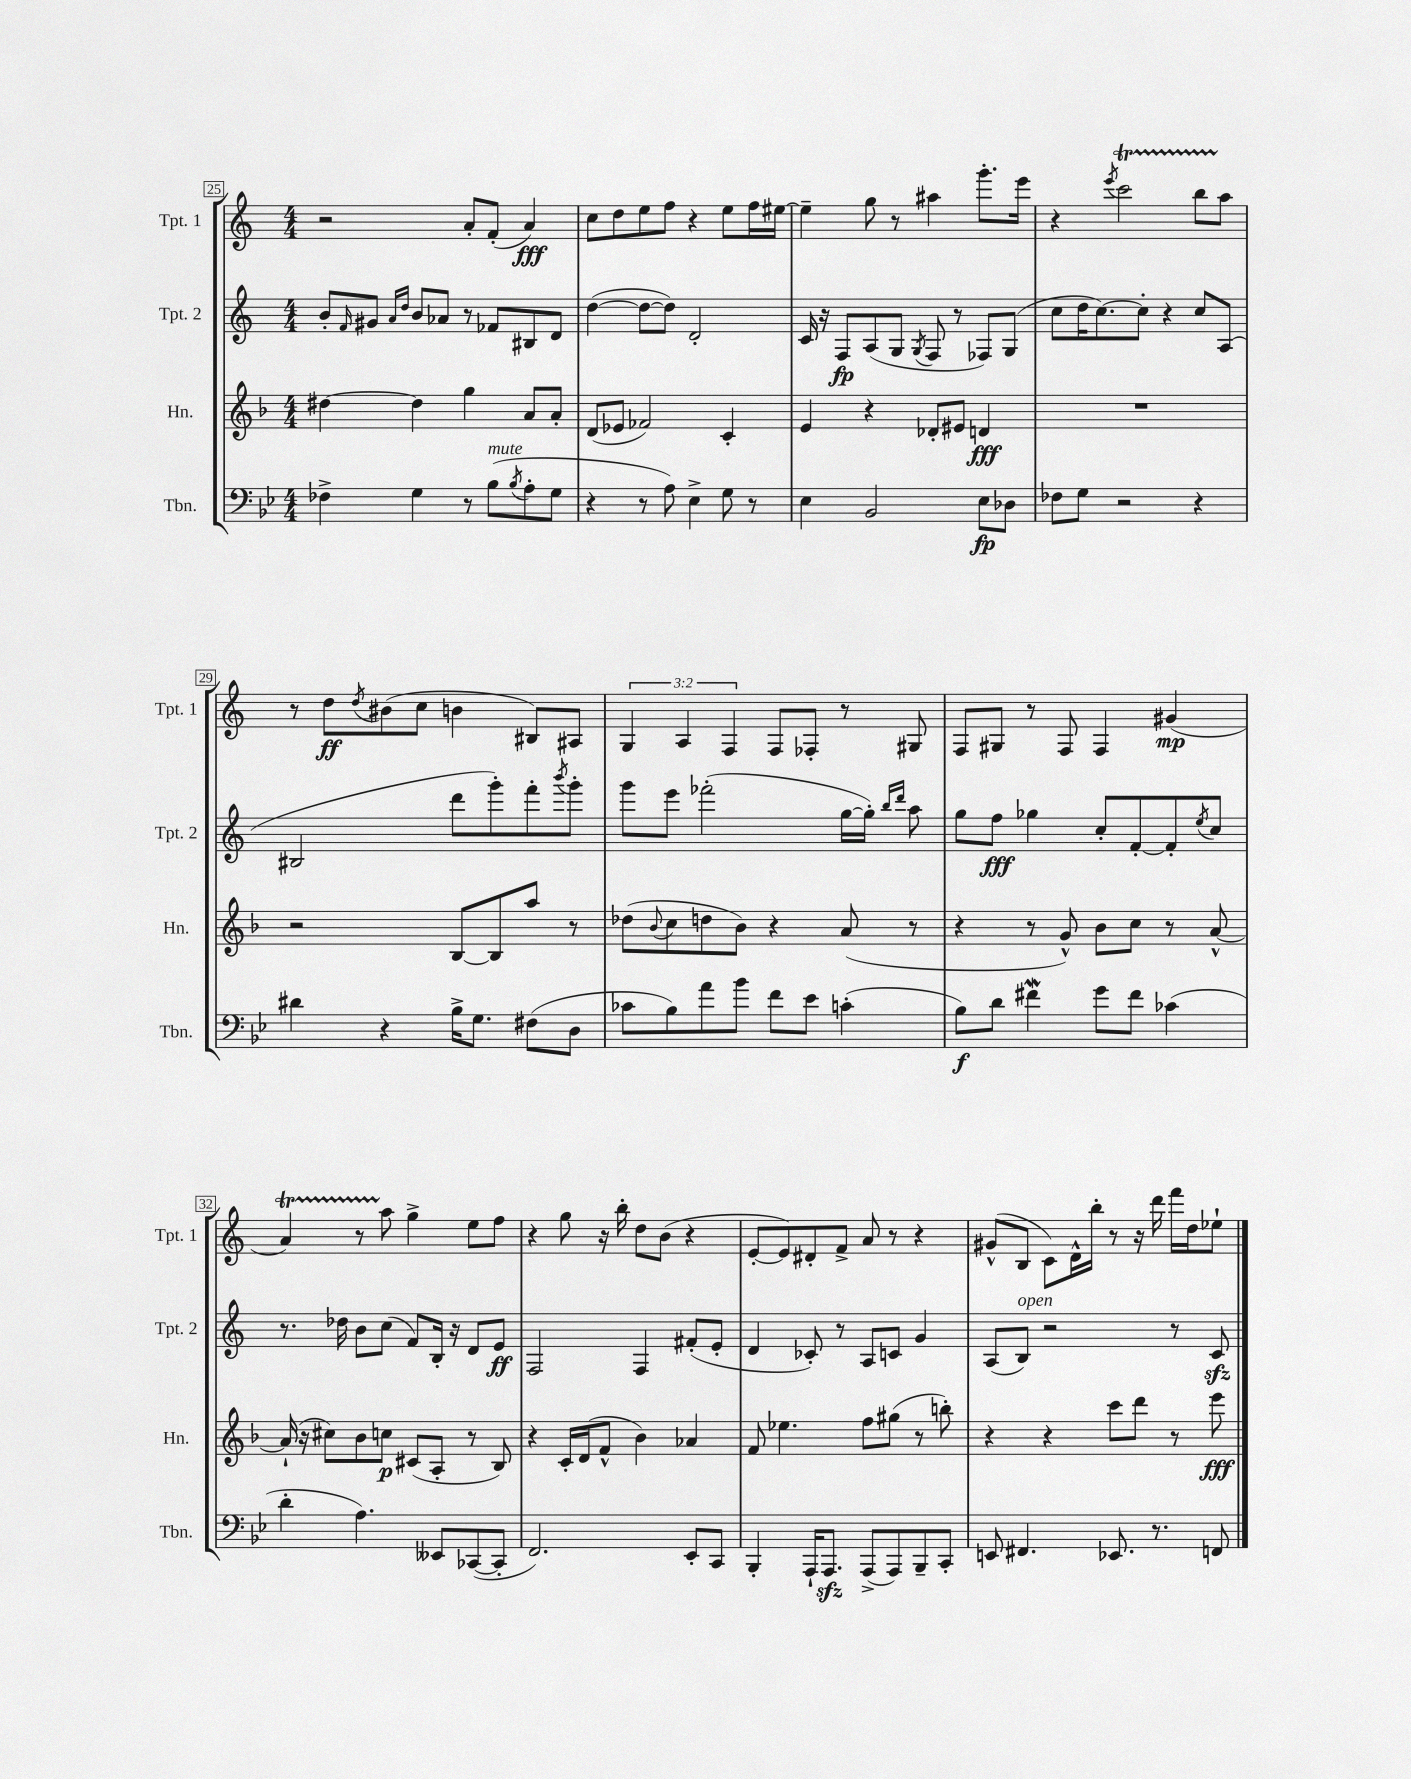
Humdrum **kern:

**kern	**kern	**kern	**kern
*staff4	*staff3	*staff2	*staff1
*clefF4	*clefG2	*clefG2	*clefG2
*k[b-e-]	*k[b-]	*k[]	*k[]
*M4/4	*M4/4	*M4/4	*M4/4
4F-^	[4dd#	8b'	2r
.	.	16qqf	.
.	.	8g#	.
.	.	16qqa	.
.	.	16qqdd	.
4G	4dd#]	8b	.
.	.	8a-	.
8r	4gg	8r	8a'
(8B-	.	8f-	(8f'
8qB-	.	.	.
8A'	8a	8B#	4a)
8G	8a'	8d	.
=	=	=	=
4r	(8d	([4dd	8cc
.	8e-	.	8dd
8r	2f-)	8dd_	8ee
8A)	.	8dd])	8ff
4E-^	.	2d'	4r
8G	4c'	.	8ee
8r	.	.	16ff
.	.	.	[16ee#
=	=	=	=
4E-	4e	16c	4ee#~]
.	.	16r	.
.	.	8F	.
2BB-	4r	(8A	8gg
.	.	8G	8r
.	.	8qG	.
.	8d-'	8F	4aa#
.	8e#	8r	.
8E-	4d	8F-)	8.ggg'
8D-	.	(8G	.
.	.	.	16eee
=	=	=	=
8F-	1r	8cc	4r
8G	.	16dd	.
.	.	[8.cc)	.
.	.	.	8qeee
2r	.	.	2ccc
.	.	8cc']	.
.	.	4r	.
4r	.	8cc	8bb
.	.	(8A	8aa
=	=	=	=
4d#	2r	2B#	8r
.	.	.	8dd
.	.	.	8qdd
4r	.	.	(8b#
.	.	.	8cc
16B-^	[8B-	8ddd	4b
8.G	.	.	.
.	8B-]	8ggg')	.
(8F#	8aa	8fff'	8B#)
.	.	8qbbb	.
8D	8r	8ggg'	8A#
=	=	=	=
8c-	(8dd-	8ggg	6G
.	8qqb-	.	.
8B-)	8cc	8eee	.
.	.	.	6A
8a	8dd	(2fff-'	.
.	.	.	6F
8b-	8b-)	.	.
8f	4r	.	8F
8e-	.	.	8F-'
(4c'	(8a	[16gg	8r
.	.	16gg'])	.
.	.	16qqbb	.
.	.	16qqddd	.
.	8r	8aa	8G#
=	=	=	=
8B-)	4r	8gg	8F
8d	.	8ff	8G#
4f#	8r	4gg-	8r
.	8g^^)	.	8F
8g	8b-	8cc'	4F
8f#	8cc	[8f'	.
(4c-	8r	8f']	(4g#
.	.	8qee	.
.	[8a^^	8cc	.
=	=	=	=
4d'	(16a`]	8.r	4a)
.	16r	.	.
.	8cc#)	.	.
.	.	16dd-	.
4.A)	8b-	8b	8r
.	8cc	(8cc	8aa
.	(8c#	8f)	4gg^
8EE--	8A'	16B'	.
.	.	16r	.
([8CC-	8r	8d	8ee
8CC-']	8B-)	8e	8ff
=	=	=	=
2.FF)	4r	2F	4r
.	16c'	.	8gg
.	(16d	.	.
.	8f^^	.	16r
.	.	.	16bb'
.	4b-)	4F	8dd
.	.	.	(8b
8EE-'	4a-	(8f#'	4r
8CC	.	8e'	.
=	=	=	=
4BBB-'	8f	4d	[8e'
.	4.ee-	.	8e])
16AAA`	.	8c-')	8d#'
8.AAA	.	.	.
.	.	8r	8f^
(8AAA^	8ff	8A	8a
8AAA)	(8gg#	8c	8r
8BBB-~	8r	4g	4r
8CC'	8bb')	.	.
=	=	=	=
8EE	4r	(8A	(8g#^^
4.FF#	.	8B)	8B
.	4r	2r	8c)
.	.	.	16d^^
.	.	.	16bb'
8.EE-	8ccc	.	8r
.	8ddd	.	16r
8.r	.	.	16ddd
.	8r	8r	16fff
.	.	.	16dd
8FF	8eee	8c	8ee-`
==	==	==	==
*-	*-	*-	*-
